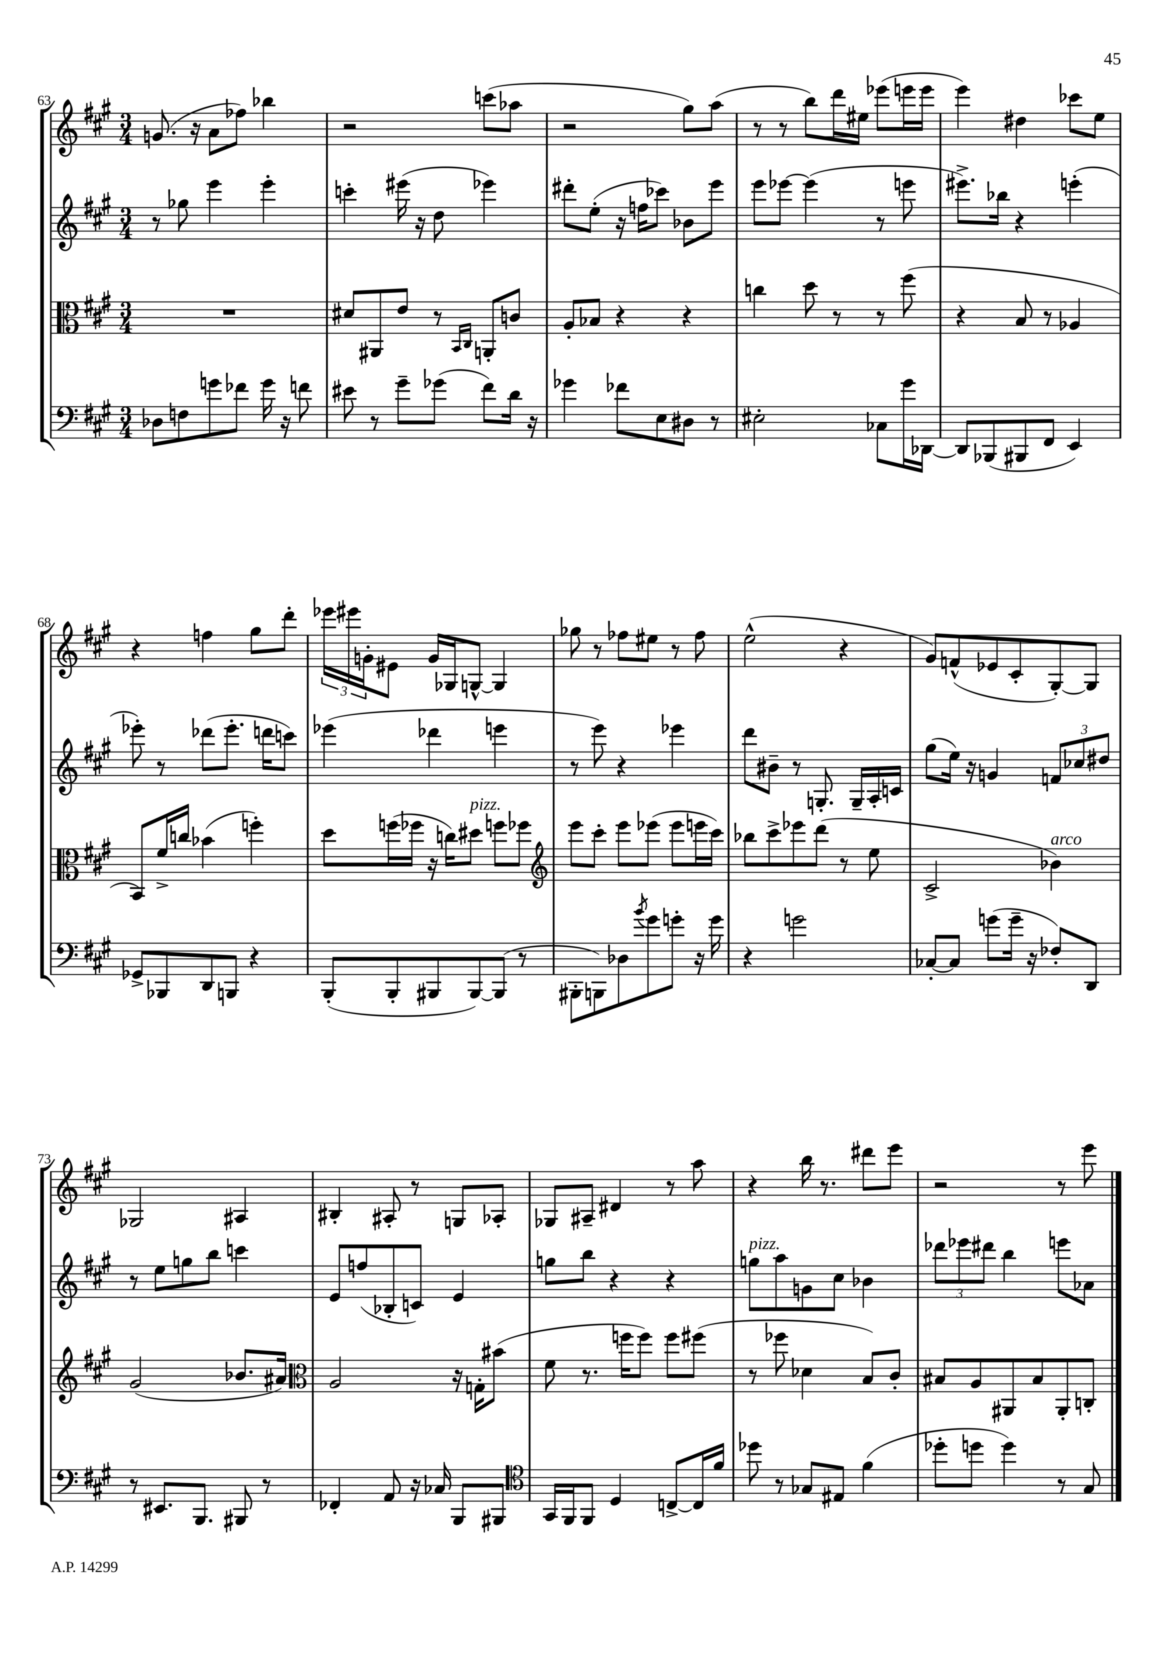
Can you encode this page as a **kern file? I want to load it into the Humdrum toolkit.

**kern	**kern	**kern	**kern
*staff4	*staff3	*staff2	*staff1
*clefF4	*clefC3	*clefG2	*clefG2
*k[f#c#g#]	*k[f#c#g#]	*k[f#c#g#]	*k[f#c#g#]
*M3/4	*M3/4	*M3/4	*M3/4
8D-	2.r	8r	(8.g
8F	.	8gg-	.
.	.	.	16r
8g	.	4eee	8a
8f-	.	.	8ff-)
16g	.	4eee'	4bb-
16r	.	.	.
8f	.	.	.
=	=	=	=
8e#	8d#	4ccc'	2r
8r	8AA#	.	.
8g#~	8e	(16eee#	.
.	.	16r	.
(8g-	8r	8dd	.
.	16qqBB	.	.
.	16qqC#	.	.
8f#)	8AA'	4eee-)	(8ccc
16d	8c	.	8aa-
16r	.	.	.
=	=	=	=
4g-	8A'	8ddd#'	2r
.	8B-	(8ee'	.
8f-	4r	16r	.
.	.	16ff	.
8E	.	8ccc-)	.
8D#	4r	8b-	8gg#)
8r	.	8eee	(8aa
=	=	=	=
2E#'	4cc	8eee	8r
.	.	[8eee-	8r
.	8dd	(4eee-]	8bb)
.	8r	.	16ddd
.	.	.	16ee#
8C-	8r	8r	(8eee-
16g#	(8ff#	8eee	16eee
[16DD-	.	.	16eee
=	=	=	=
8DD-]	4r	8.eee#^)	4eee)
(8BBB-	.	.	.
.	.	16bb-	.
8BBB#	8B	4r	4dd#
8FF#	8r	.	.
4EE)	4A-	(4eee'	8ccc-
.	.	.	8ee
=	=	=	=
8GG-^	8BB)	8eee-')	4r
8BBB-	16f#^	8r	.
.	16cc	.	.
8DD	(4b-	(8ddd-	4ff
8BBB	.	8.eee-'	.
4r	4ff')	.	8gg#
.	.	16ddd	.
.	.	8ccc)	8ddd'
=	=	=	=
(8BBB'	8dd	(4eee-	24eee-
.	.	.	24eee#
.	.	.	24g'
8BBB'	(16ff	.	8e#
.	16ff-	.	.
8BBB#	16r	4ddd-	16g
.	16cc)	.	16G-
[8BBB#)	8dd#	.	[8G^^
(8BBB#]	8ff	4eee	4G]
8r	8ff-	.	.
=	=	=	=
*	*clefG2	*	*
8BBB#'	8eee	8r	8gg-
8BBB)	8ccc#'	8eee)	8r
8D-	8eee	4r	8ff-
8qb	.	.	.
8g#	(8eee-	.	8ee#
8g'	8eee-	4eee-	8r
16r	16eee	.	8ff-
16g	16ccc#)	.	.
=	=	=	=
4r	8bb-	8ddd	(2ee^^
.	8ccc#^	8b#~	.
2g	8eee-	8r	.
.	(8ddd	8.G'	.
.	8r	.	4r
.	.	16G~	.
.	8ee	16A'	.
.	.	16c	.
=	=	=	=
[8C-'	2c#^	(8gg#	8g#)
8C-]	.	16ee)	(8f^^
.	.	16r	.
(8g	.	4g	8e-
16g~	.	.	8c#'
16r	.	.	.
8F-')	4b-)	12f	[8G#')
.	.	12cc-	.
8DD	.	.	8G#]
.	.	12dd#	.
=	=	=	=
8r	(2g#	8r	2G-
8.EE#	.	8ee	.
.	.	8gg	.
8.BBB	.	.	.
.	.	8bb	.
8BBB#	8.b-	4ccc	4A#
8r	.	.	.
.	16a#)	.	.
=	=	=	=
*	*clefC3	*	*
4FF-'	2A	8e	4B#'
.	.	(8ff	.
8AA	.	8B-'	8A#'
16r	.	8c)	8r
16C-	.	.	.
8BBB	16r	4e	8G
.	16G'	.	.
8BBB#	(8b#	.	8A-'
=	=	=	=
*clefC4	*	*	*
16GG#	8f#	8gg	8G-
16FF#	.	.	.
8FF#	8.r	8bb	8A#~
4D	.	4r	4d#
.	16ff	.	.
.	8ff)	.	.
[8C^	8ff	4r	8r
16C]	(8ff#	.	8aa
16f#	.	.	.
=	=	=	=
8dd-	8r	8gg	4r
8r	8ff-	8aa	.
8G-	4d-	8g	16bb
.	.	.	8.r
8E#	.	8cc#	.
(4f#	8B)	4b-	8ddd#
.	8c#'	.	8eee
=	=	=	=
8dd-'	8B#	12ddd-	2r
.	.	12eee-	.
8dd	8A	.	.
.	.	12ddd#	.
4dd)	8AA#	4bb	.
.	8B#	.	.
8r	8AA#'	8eee	8r
8G#	8C'	8a-	8eee
==	==	==	==
*-	*-	*-	*-
